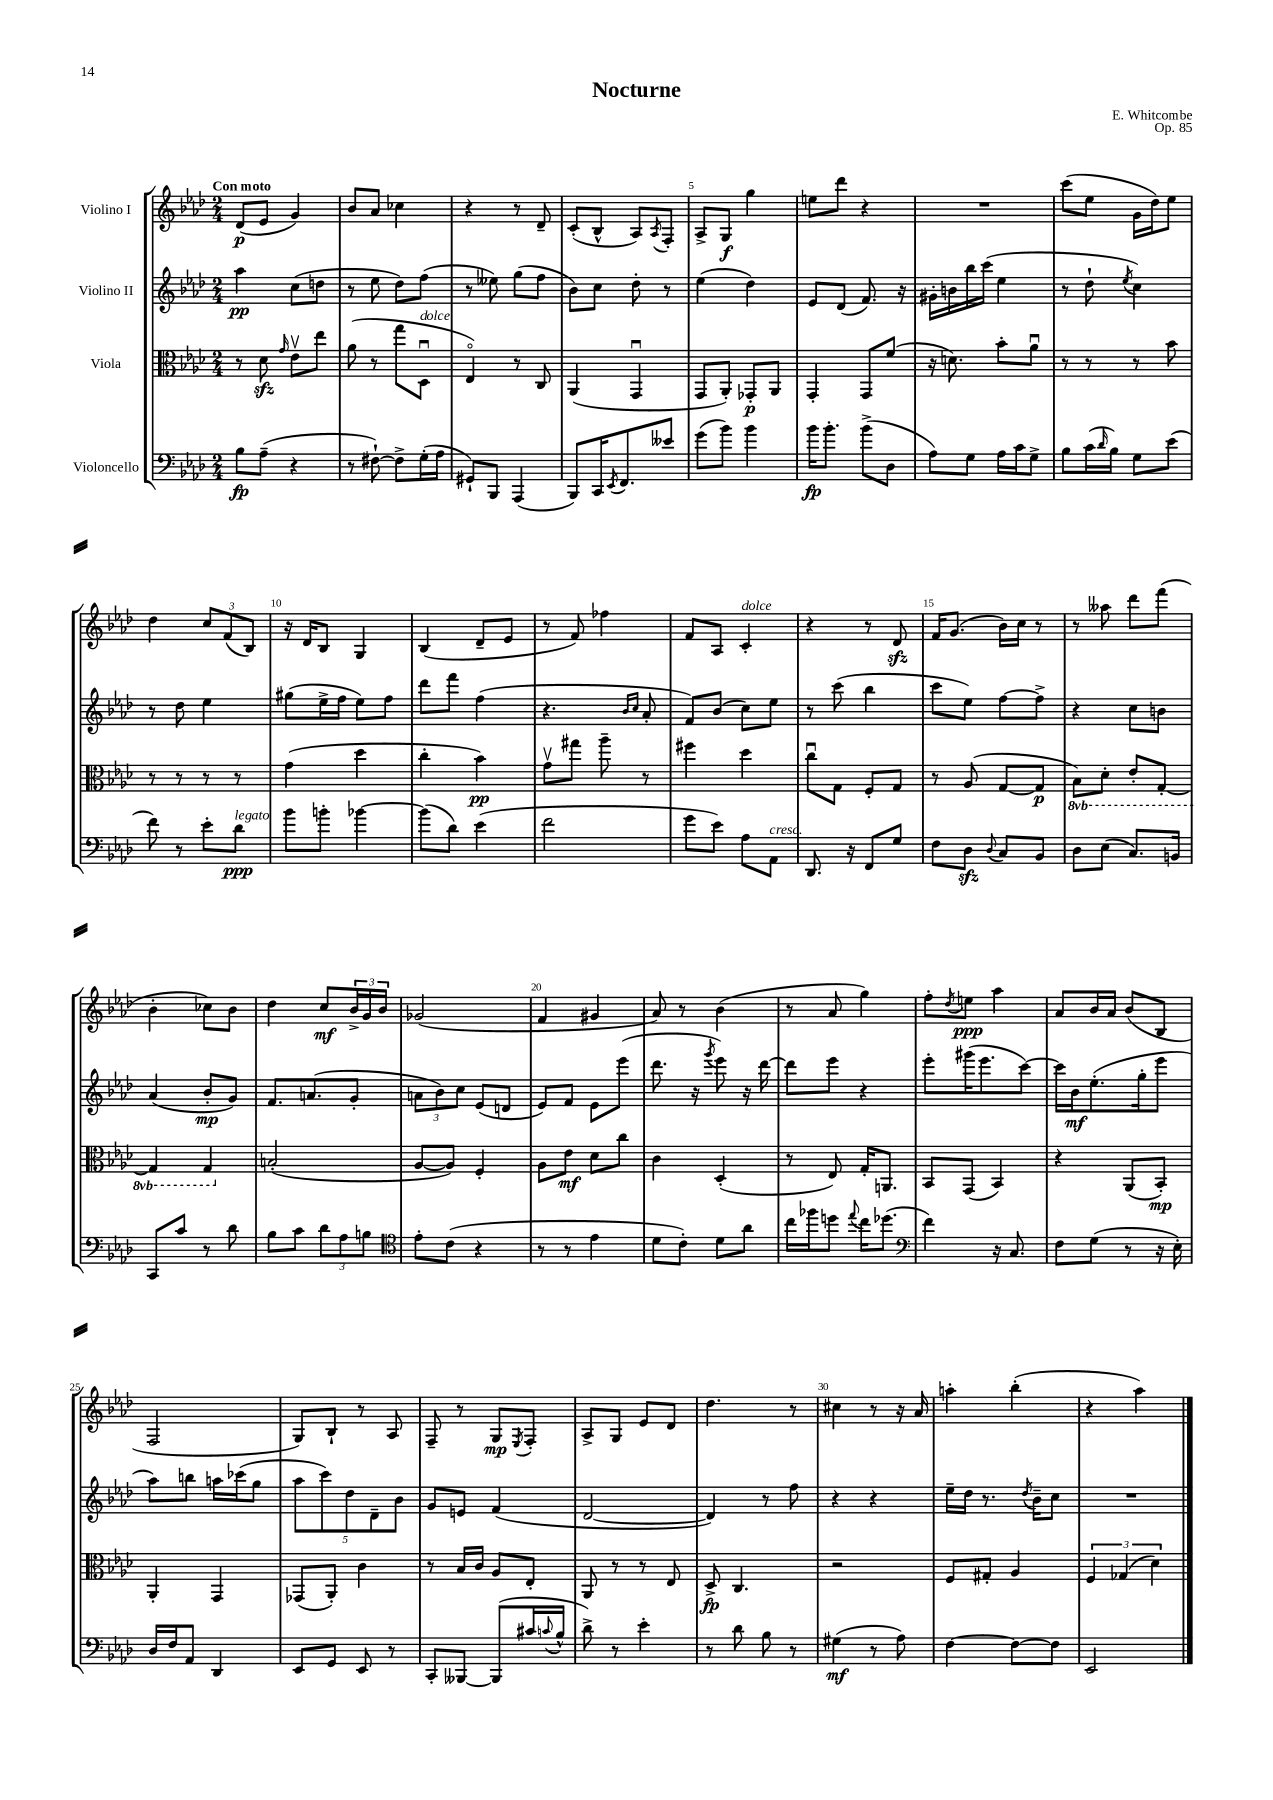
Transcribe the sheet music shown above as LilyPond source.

\header { title = "Nocturne" composer = "E. Whitcombe" opus = "Op. 85" }
<<
\new StaffGroup <<
\new Staff = "s0" \with { instrumentName = "Violino I" } {
    \clef treble \key aes \major \numericTimeSignature \time 2/4 \tempo "Con moto"
    des'8\p( ees'8 g'4) |
    bes'8 aes'8 ces''4 |
    r4 r8 des'8-- |
    c'8-.( bes8-^ aes8) \acciaccatura { aes8 } f8-. |
    aes8-> g8\f g''4 |
    e''8 des'''8 r4 |
    R2 |
    c'''8( ees''8 g'16 des''16) ees''8 |
    des''4 \tuplet 3/2 { c''8 f'8( bes8) } |
    r16 des'16 bes8 g4 |
    bes4( des'8-- ees'8 |
    r8 f'8) fes''4 |
    f'8 aes8 c'4-.^\markup { \italic "dolce" } |
    r4 r8 des'8\sfz |
    f'16 g'8.( bes'16) c''16 r8 |
    r8 aeses''8 des'''8 f'''8( |
    bes'4-. ces''8) bes'8 |
    des''4 c''8\mf \tuplet 3/2 { bes'16-> g'16 bes'16 } |
    ges'2( |
    f'4 gis'4 |
    aes'8) r8 bes'4( |
    r8 aes'8 g''4) |
    f''8-. \acciaccatura { des''8 } e''8\ppp aes''4 |
    aes'8 bes'16 aes'16 bes'8( bes8 |
    f2 |
    g8) bes8-! r8 aes8 |
    f8-- r8 g8\mp \acciaccatura { ees8 } f8-. |
    aes8-> g8 ees'8 des'8 |
    des''4. r8 |
    cis''4 r8 r16 aes'16 |
    a''4-. bes''4-.( |
    r4 aes''4) \bar "|." |
}
\new Staff = "s1" \with { instrumentName = "Violino II" } {
    \clef treble \key aes \major \numericTimeSignature \time 2/4
    aes''4\pp c''8( d''8 |
    r8 ees''8 des''8) f''8( |
    r8 eeses''8) g''8( f''8 |
    bes'8) c''8 des''8-. r8 |
    ees''4( des''4) |
    ees'8 des'8( f'8.) r16 |
    gis'16-. b'16 bes''16 c'''16( ees''4 |
    r8 des''8-! \acciaccatura { ees''8 } c''4) |
    r8 des''8 ees''4 |
    gis''8( ees''16-> f''16 ees''8) f''8 |
    des'''8 f'''8 f''4( |
    r4. \grace { bes'16 c''16 } aes'8-. |
    f'8) bes'8( c''8) ees''8 |
    r8 c'''8( bes''4 |
    c'''8 ees''8) f''8~ f''8-> |
    r4 c''8 b'8 |
    aes'4( bes'8-.\mp g'8) |
    f'8. a'8.( g'8-. |
    \tuplet 3/2 { a'8 bes'8) c''8 } ees'8( d'8 |
    ees'8) f'8 ees'8 ees'''8( |
    des'''8. r16 \acciaccatura { g'''8 } ees'''8) r16 des'''16~ |
    des'''8 ees'''8 r4 |
    ees'''8-. gis'''16( ees'''8. c'''8~) |
    c'''16 bes'16\mf ees''8.-.( g''16-. ees'''8 |
    aes''8) b''8 a''16 ces'''16( g''8 |
    \tuplet 5/4 { aes''8 c'''8) des''8 des'8-- bes'8 } |
    g'8 e'8 f'4( |
    des'2~ |
    des'4) r8 f''8 |
    r4 r4 |
    ees''16-- des''16 r8. \acciaccatura { des''8 } bes'16-- c''8 |
    R2 \bar "|." |
}
\new Staff = "s2" \with { instrumentName = "Viola" } {
    \clef alto \key aes \major \numericTimeSignature \time 2/4 \set Staff.ottavationMarkups = #ottavation-simple-ordinals
    r8 des'8\sfz \grace { g'16 } ees'8\upbow ees''8 |
    aes'8( r8 g''8 des8\downbow^\markup { \italic "dolce" } |
    ees4\flageolet) r8 c8 |
    aes,4( g,4\downbow |
    g,8 aes,8-.) ges,8-.\p aes,8 |
    g,4-. g,8 f'8( |
    r16 d'8.) bes'8-. aes'8\downbow |
    r8 r8 r8 bes'8 |
    r8 r8 r8 r8 |
    g'4( des''4 |
    c''4-. bes'4\pp) |
    g'8\upbow gis''8 aes''8-- r8 |
    fis''4 des''4 |
    c''8\downbow g8 f8-. g8 |
    r8 aes8( g8~ g8\p |
    \ottava #-1 bes,8) des8-. ees8-. g,8~-. |
    g,4 g,4 \ottava #0 |
    b2-.( |
    aes8~ aes8) f4-. |
    aes8 ees'8\mf des'8 c''8 |
    c'4 des4-.( |
    r8 ees8) g16-. a,8. |
    bes,8 g,8( bes,4) |
    r4 aes,8( bes,8-.\mp) |
    aes,4-. g,4 |
    ges,8( aes,8-.) c'4 |
    r8 bes16 c'16 aes8 ees8-. |
    aes,8 r8 r8 ees8 |
    des8->\fp c4. |
    r2 |
    f8 gis8-. aes4 |
    \tuplet 3/2 { f4 ges4( des'4) } \bar "|." |
}
\new Staff = "s3" \with { instrumentName = "Violoncello" } {
    \clef bass \key aes \major \numericTimeSignature \time 2/4
    bes8\fp aes8--( r4 |
    r8 fis8~-!) fis8-> g16-.( aes16 |
    gis,8-!) bes,,8 aes,,4( |
    bes,,8) c,16 \acciaccatura { ees,8 } f,8. eeses'8 |
    g'8( bes'8) bes'4 |
    bes'16\fp bes'8.-. bes'8->( des8 |
    aes8) g8 aes16 c'16 g8-> |
    bes8 c'16( \grace { des'16 } bes16) g8 ees'8( |
    f'8) r8 ees'8-. des'8\ppp^\markup { \italic "legato" } |
    bes'8 b'8-. bes'4~ |
    bes'8( des'8) ees'4( |
    f'2 |
    g'8 ees'8) aes8 aes,8^\markup { \italic "cresc." } |
    des,8. r16 f,8 g8 |
    f8 des8\sfz \appoggiatura { des8 } c8 bes,8 |
    des8 ees8( c8.) b,16 |
    c,8 c'8 r8 des'8 |
    bes8 c'8 \tuplet 3/2 { des'8 aes8 b8 } |
    \clef tenor ees'8-. c'8( r4 |
    r8 r8 ees'4 |
    des'8 c'8-.) des'8 aes'8 |
    c''16 fes''16 d''8 \appoggiatura { ees''8 } c''16 des''8.( |
    \clef bass f'4) r16 c8. |
    f8 g8( r8 r16 ees16-.) |
    des16 f16 aes,8 des,4 |
    ees,8 g,8 ees,8 r8 |
    c,8-. beses,,8~ beses,,8( cis'16 \appoggiatura { c'8 } bes16-^ |
    des'8->) r8 ees'4-. |
    r8 des'8 bes8 r8 |
    gis4\mf( r8 aes8) |
    f4~ f8~ f8 |
    ees,2 \bar "|." |
}
>>
>>
\layout { \context { \Score \override BarNumber.break-visibility = ##(#f #t #t) barNumberVisibility = #(every-nth-bar-number-visible 5) } }
